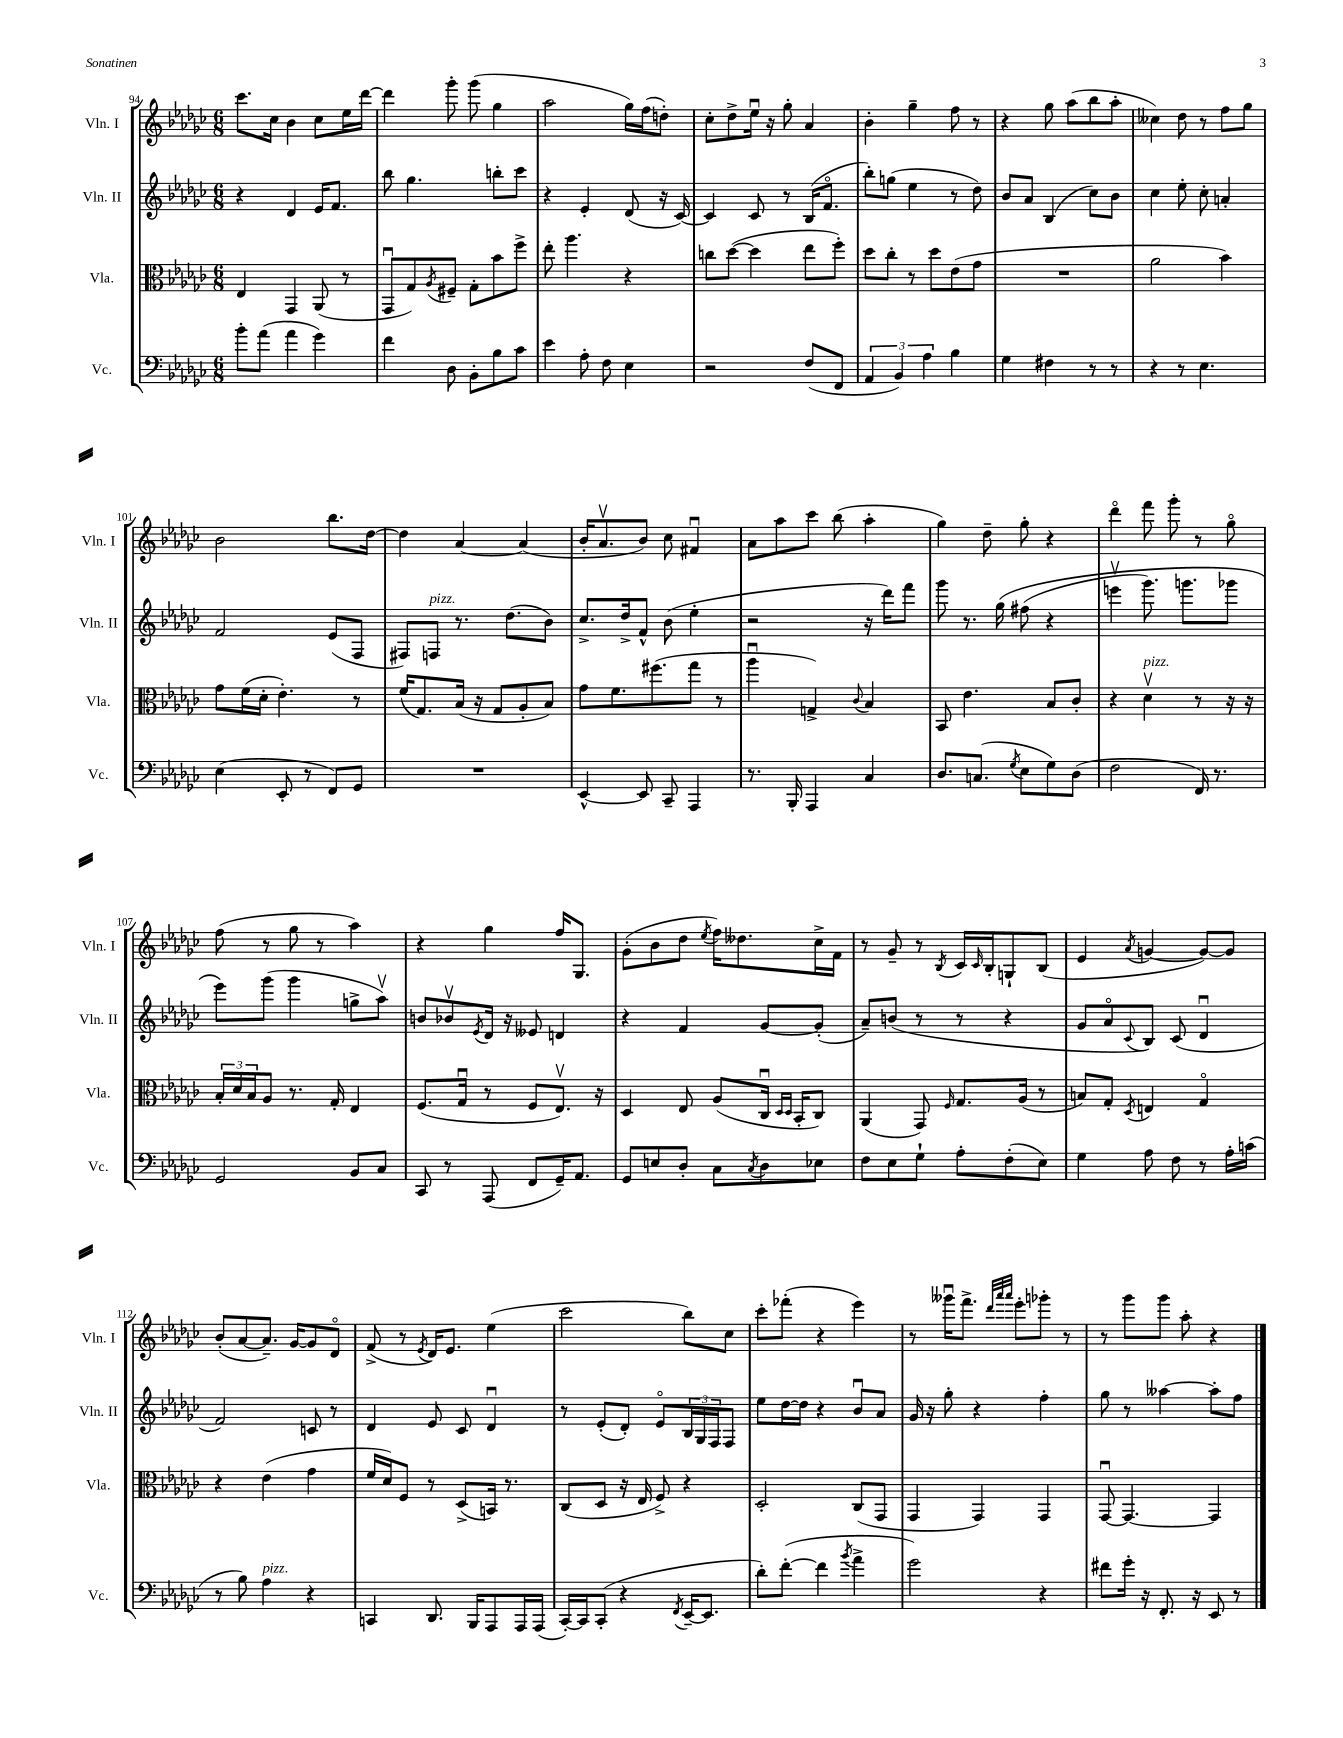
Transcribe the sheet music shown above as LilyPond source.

<<
\new StaffGroup <<
\new Staff = "s0" \with { instrumentName = "Vln. I" shortInstrumentName = "Vln. I" } {
    \clef treble \key ges \major \numericTimeSignature \time 6/8
    ces'''8. ces''16 bes'4 ces''8 ees''16 des'''16~ |
    des'''4 ges'''8-. ges'''8( ges''4 |
    aes''2 ges''16) f''16( d''8-.) |
    ces''8-. des''8-> ees''16\downbow r16 ges''8-. aes'4 |
    bes'4-. ges''4-- f''8 r8 |
    r4 ges''8 aes''8( bes''8 aes''8-. |
    ceses''4) des''8 r8 f''8 ges''8 |
    bes'2 bes''8. des''16~ |
    des''4 aes'4~ aes'4( |
    bes'16-. aes'8.\upbow bes'8) ces''8 fis'4\downbow |
    aes'8 aes''8 ces'''8 bes''8( aes''4-. |
    ges''4) des''8-- ges''8-. r4 |
    des'''4\flageolet f'''8 ges'''8-. r8 ges''8\flageolet |
    f''8( r8 ges''8 r8 aes''4) |
    r4 ges''4 f''16 ges8. |
    ges'8-.( bes'8 des''8 \acciaccatura { ees''8 } f''16) deses''8. ces''16-> f'16 |
    r8 ges'8-- r8 \acciaccatura { bes8 } ces'16 \grace { ces'16 } bes16-. g8-! bes8( |
    ees'4 \acciaccatura { aes'8 } g'4~ g'8~) g'8 |
    bes'8-.( aes'8~ aes'8.--) ges'16~ ges'8 des'8\flageolet |
    f'8->( r8 \acciaccatura { ees'8 } des'16) ees'8. ees''4( |
    ces'''2 bes''8) ces''8 |
    ces'''8-. fes'''8-.( r4 ees'''4) |
    r8 geses'''16\downbow f'''8.-> \grace { des'''32 aes'''32 aes'''32 } ees'''8-. ges'''8-. r8 |
    r8 ges'''8 ges'''8 aes''8-. r4 \bar "|." |
}
\new Staff = "s1" \with { instrumentName = "Vln. II" shortInstrumentName = "Vln. II" } {
    \clef treble \key ges \major \numericTimeSignature \time 6/8
    r4 des'4 ees'16 f'8. |
    bes''8 ges''4. b''8-. ces'''8 |
    r4 ees'4-. des'8( r16 ces'16~) |
    ces'4 ces'8 r8 bes16( f'8.\flageolet |
    bes''8-.) g''8( ees''4 r8 des''8) |
    bes'8 aes'8 bes4( ces''8) bes'8 |
    ces''4 ees''8-. ces''8-. a'4-. |
    f'2 ees'8( f8 |
    fis8) f8^\markup { \italic "pizz." } r8. des''8.( bes'8) |
    ces''8.-> des''16-> f'8-^ bes'8( ees''4-. |
    r2 r16 des'''16) f'''8 |
    ges'''8 r8. ges''16\( fis''8( r4 |
    e'''4\upbow ges'''8.) g'''8. ges'''8 |
    ees'''8\) ges'''8( ges'''4 g''8-> aes''8\upbow) |
    b'8 bes'8\upbow \acciaccatura { ees'8 } des'16 r16 eeses'8 d'4 |
    r4 f'4 ges'8~ ges'8-.( |
    aes'8--) b'8( r8 r8 r4 |
    ges'8 aes'8\flageolet \appoggiatura { ces'8 } bes8) ces'8( des'4\downbow |
    f'2) c'8 r8 |
    des'4 ees'8 ces'8 des'4\downbow |
    r8 ees'8-.( des'8-.) ees'8\flageolet \tuplet 3/2 { bes16 ges16 f16 } f8 |
    ees''8 des''16~ des''16 r4 bes'8\downbow aes'8 |
    ges'16 r16 ges''8-. r4 f''4-. |
    ges''8 r8 aeses''4~ aeses''8-. f''8 \bar "|." |
}
\new Staff = "s2" \with { instrumentName = "Vla." shortInstrumentName = "Vla." } {
    \clef alto \key ges \major \numericTimeSignature \time 6/8
    ees4 ges,4 aes,8( r8 |
    ges,8\downbow ges8) \acciaccatura { aes8 } fis8-- ges8-. bes'8 f''8-> |
    ees''8-. aes''4. r4 |
    c''8 des''8~( des''4 ees''8 f''8-.) |
    des''8 ces''8-. r8 des''8 ees'8( ges'8 |
    R2. |
    aes'2 bes'4) |
    ges'8 f'16( des'16-. ees'4.-.) r8 |
    f'16( ges8.) bes16( r16 ges8 aes8-. bes8) |
    ges'8 f'8. fis''8.( ges''8 r8 |
    aes''4\downbow g4->) \appoggiatura { ces'8 } bes4 |
    bes,8 ees'4. bes8 ces'8-. |
    r4 des'4\upbow^\markup { \italic "pizz." } r8 r16 r16 |
    \tuplet 3/2 { bes16-. des'16 bes16 } aes8 r8. ges16-. ees4 |
    f8.( ges16\downbow r8 f8 ees8.\upbow) r16 |
    des4 ees8 aes8( ces16\downbow \grace { des16 des16 } bes,16-. ces8) |
    aes,4( ges,8) \grace { f16 } ges8. aes16( r8 |
    b8) ges8-. \acciaccatura { des8 } e4 ges4\flageolet |
    r4 ees'4( ges'4 |
    f'16 des'16) f8 r8 des8->( b,16) r8. |
    ces8( des8 r16 ees16 f8->) r4 |
    des2-. ces8( ges,8 |
    ges,4 ges,4) ges,4 |
    ges,8~\downbow ges,4.~ ges,4 \bar "|." |
}
\new Staff = "s3" \with { instrumentName = "Vc." shortInstrumentName = "Vc." } {
    \clef bass \key ges \major \numericTimeSignature \time 6/8
    bes'8-. aes'8( aes'4 ges'4) |
    f'4 des8 bes,8-. bes8 ces'8 |
    ees'4 aes8-. f8 ees4 |
    r2 f8( f,8 |
    \tuplet 3/2 { aes,4 bes,4) aes4 } bes4 |
    ges4 fis4 r8 r8 |
    r4 r8 ees4. |
    ees4( ees,8-. r8 f,8) ges,8 |
    R2. |
    ees,4~-^ ees,8 ces,8-- aes,,4 |
    r8. bes,,16-. aes,,4 ces4 |
    des8. c8.( \acciaccatura { ges8 } ees8 ges8) des8( |
    f2 f,16) r8. |
    ges,2 bes,8 ces8 |
    ces,8 r8 aes,,8( f,8 ges,16--) aes,8. |
    ges,8 e8 des8-. ces8 \acciaccatura { ces8 } des8 ees8 |
    f8 ees8 ges8-! aes8-. f8-.( ees8) |
    ges4 aes8 f8 r8 aes16-. c'16( |
    r8 bes8) aes4^\markup { \italic "pizz." } r4 |
    c,4 des,8. bes,,16 aes,,8 aes,,16 aes,,16( |
    ces,16~-.) ces,16 ces,8-.( r4 \acciaccatura { f,8 } ees,16~-- ees,8. |
    des'8-.) f'8~-.( f'4 \acciaccatura { bes'8 } aes'4-> |
    ges'2) r4 |
    fis'8 ges'16-. r16 f,8.-. r16 ees,8 r8 \bar "|." |
}
>>
>>
\layout { \context { \Score currentBarNumber = #94 } }
